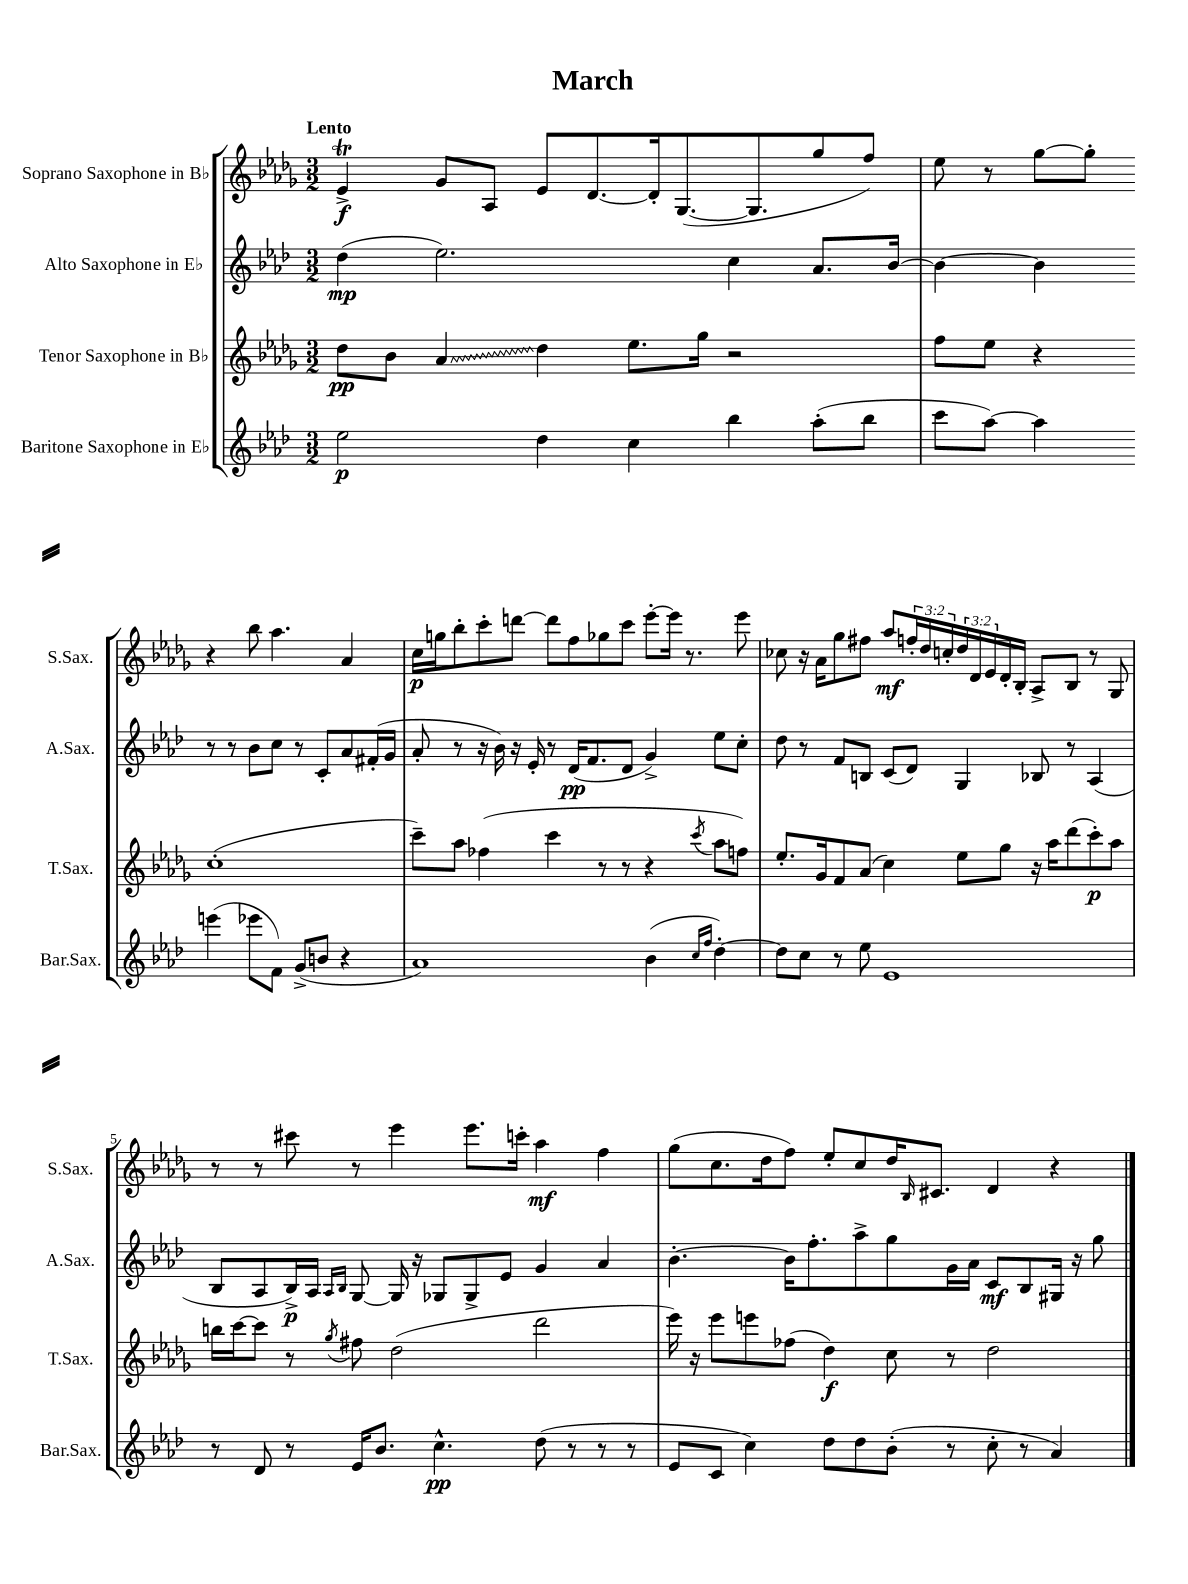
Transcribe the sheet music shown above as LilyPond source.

\header { title = "March" }
<<
\new StaffGroup <<
\new Staff = "s0" \with { instrumentName = "Soprano Saxophone in Bb" shortInstrumentName = "S.Sax." } {
    \clef treble \key des \major \numericTimeSignature \time 3/2 \override Staff.TupletNumber.text = #tuplet-number::calc-fraction-text \tempo "Lento"
    ees'4->\trill\f ges'8 aes8 ees'8 des'8.~ des'16-. ges8.~( ges8. ges''8 f''8) |
    ees''8 r8 ges''8~ ges''8-. r4 bes''8 aes''4. aes'4 |
    c''16\p g''16 bes''8-. c'''8-. d'''8~ d'''8 f''8 ges''8 c'''8 ees'''8~-. ees'''16 r8. ees'''8 |
    ces''8 r16 aes'16 ges''8 fis''8 aes''8\mf \tuplet 3/2 { f''16-. des''16 c''16-. } \tuplet 3/2 { des''16 des'16 ees'16 } des'16-. bes16-. aes8-> bes8 r8 ges8 |
    r8 r8 cis'''8 r8 ees'''4 ees'''8. c'''16-. aes''4\mf f''4 |
    ges''8( c''8. des''16 f''8) ees''8-. c''8 des''16 \grace { bes16 } cis'8. des'4 r4 \bar "|." |
}
\new Staff = "s1" \with { instrumentName = "Alto Saxophone in Eb" shortInstrumentName = "A.Sax." } {
    \clef treble \key aes \major \numericTimeSignature \time 3/2
    des''4\mp( ees''2.) c''4 aes'8. bes'16~ |
    bes'4~ bes'4 r8 r8 bes'8 c''8 r8 c'8-. aes'8 fis'16-.( g'16 |
    aes'8-. r8 r16 bes'16) r16 ees'16-. r8 des'16\pp( f'8. des'8 g'4->) ees''8 c''8-. |
    des''8 r8 f'8 b8 c'8( des'8) g4 bes8 r8 aes4( |
    bes8 aes8 bes16->\p) aes16 \grace { aes16 bes16 } g8~ g16 r16 ges8 ges8-> ees'8 g'4 aes'4 |
    bes'4.~-. bes'16 f''8.-. aes''8-> g''8 g'16 aes'16 c'8\mf bes8 gis16 r16 g''8 \bar "|." |
}
\new Staff = "s2" \with { instrumentName = "Tenor Saxophone in Bb" shortInstrumentName = "T.Sax." } {
    \clef treble \key des \major \numericTimeSignature \time 3/2
    des''8\pp bes'8 \once \override Glissando.style = #'zigzag aes'4\glissando des''4 ees''8. ges''16 r2 |
    f''8 ees''8 r4 c''1-.( |
    c'''8--) aes''8 fes''4( c'''4 r8 r8 r4 \acciaccatura { c'''8 } aes''8 f''8) |
    ees''8.-. ges'16 f'8 aes'8( c''4) ees''8 ges''8 r16 aes''16 des'''8( c'''8-.\p) aes''8 |
    b''16 c'''16~ c'''8 r8 \acciaccatura { ges''8 } fis''8 des''2( des'''2 |
    ees'''16) r16 ees'''8 e'''8 fes''8( des''4\f) c''8 r8 des''2 \bar "|." |
}
\new Staff = "s3" \with { instrumentName = "Baritone Saxophone in Eb" shortInstrumentName = "Bar.Sax." } {
    \clef treble \key aes \major \numericTimeSignature \time 3/2
    ees''2\p des''4 c''4 bes''4 aes''8-.( bes''8 |
    c'''8 aes''8~) aes''4 e'''4( ees'''8 f'8) g'8->( b'8 r4 |
    aes'1) bes'4( \grace { c''16 f''16 } des''4~-.) |
    des''8 c''8 r8 ees''8 ees'1 |
    r8 des'8 r8 ees'16 bes'8. c''4.-^\pp des''8( r8 r8 r8 |
    ees'8 c'8 c''4) des''8 des''8 bes'8-.( r8 c''8-. r8 aes'4) \bar "|." |
}
>>
>>
